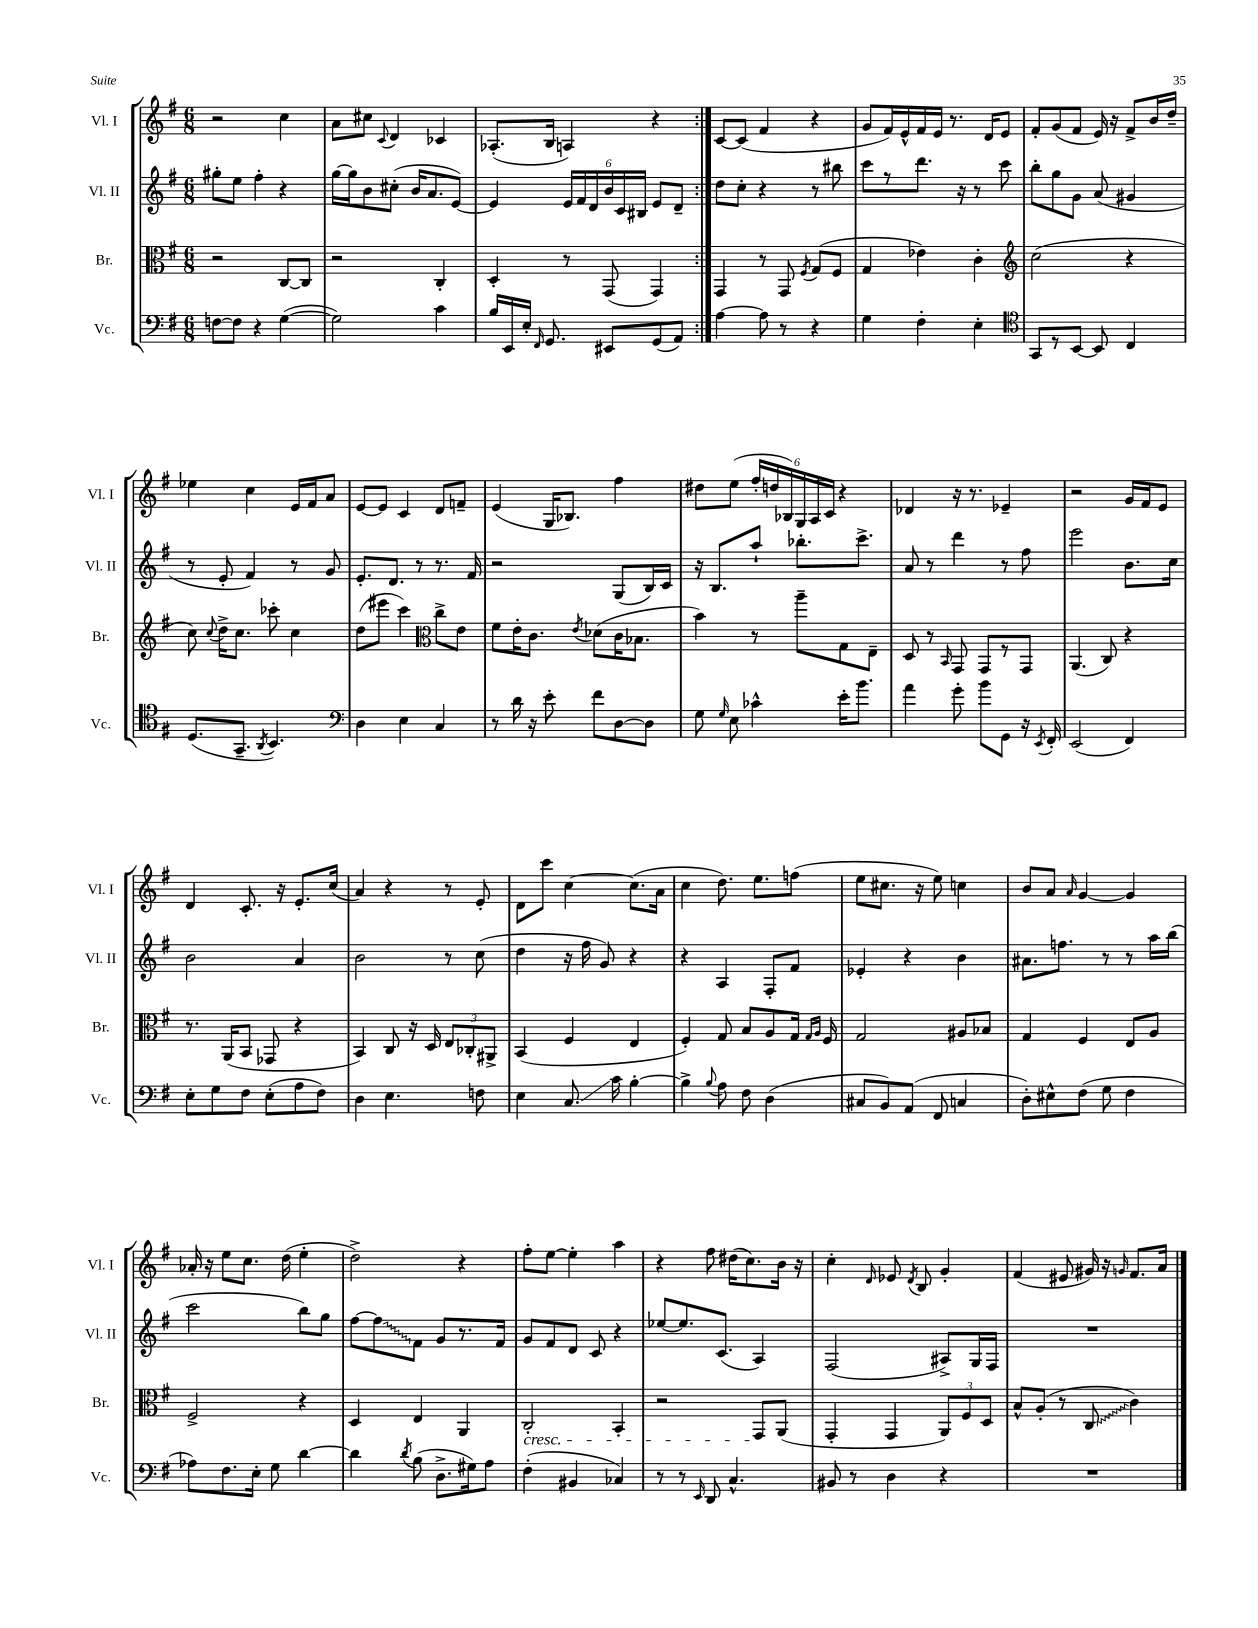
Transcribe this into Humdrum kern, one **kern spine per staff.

**kern	**kern	**kern	**kern
*staff4	*staff3	*staff2	*staff1
*clefF4	*clefC3	*clefG2	*clefG2
*k[f#]	*k[f#]	*k[f#]	*k[f#]
*M6/8	*M6/8	*M6/8	*M6/8
[8F	2r	8gg#'	2r
8F]	.	8ee	.
4r	.	4ff#'	.
([4G	[8C	4r	4cc
.	8C]	.	.
=	=	=	=
2G])	2r	[16gg	8a
.	.	16gg]	.
.	.	8b	8cc#
.	.	.	8qqc
.	.	(8cc#'	4d
.	.	16b	.
.	.	8.a	.
4c	4C'	.	4c-
.	.	[8e)	.
=	=	=	=
16B	4D'	4e]	(8.A-'
16EE	.	.	.
16E'	.	.	.
16qqFF#	.	.	.
8.GG	.	.	16B
.	8r	24e	4A)
.	.	24f#	.
.	.	24d	.
8EE#	(8GG	24b	.
.	.	24c	.
.	.	24B#	.
(8GG	4GG)	8e	4r
8AA)	.	8d~	.
=:|!	=:|!	=:|!	=:|!
[4A	4GG	8dd	[8c
.	.	8cc'	(8c]
8A]	8r	4r	4f#
8r	8GG	.	.
.	8qF#	.	.
4r	(8G	8r	4r
.	8F#	8bb#	.
=	=	=	=
4G	4G	8ccc	8g
.	.	8r	16f#)
.	.	.	16e^^
4F#'	4e-)	8.ddd	16f#
.	.	.	16e
.	.	.	8.r
.	.	16r	.
4E'	4c'	8r	.
.	.	.	16d
.	.	8ccc	8e
=	=	=	=
*clefC4	*clefG2	*	*
8GG	(2cc	8bb'	8f#'
8r	.	8gg	(8g
[8BB	.	8g	8f#
8BB]	.	(8a	16e)
.	.	.	16r
4C	4r	4g#	8f#^
.	.	.	16b
.	.	.	16dd~
=	=	=	=
(8.D	8cc)	8r	4ee-
.	8qqcc	.	.
.	16dd^	8e'	.
8.GG~	8.cc	.	.
.	.	4f#)	4cc
8qAA	.	.	.
4.BB)	8ccc-'	.	.
.	4cc	8r	16e
.	.	.	16f#
.	.	8g	8a
=	=	=	=
*clefF4	*	*	*
4D	(8dd	8.e'	[8e
.	8eee#	.	8e]
.	.	8.d	.
4E	4ccc)	.	4c
.	.	8r	.
*	*clefC3	*	*
4C	8cc^	8.r	8d
.	8e	.	8f~
.	.	16f#	.
=	=	=	=
8r	8f#	2r	(4e
16d	16e'	.	.
16r	8.c	.	.
8e'	.	.	16G
.	.	.	8.B-)
.	8qe	.	.
8f#	(8d-	.	.
[8D	16c	(8G	4ff#
.	8.B-	.	.
8D]	.	16B)	.
.	.	16c	.
=	=	=	=
8G	4b)	16r	8dd#
.	.	8.B	.
16qqG	.	.	.
8E	.	.	(8ee
4c-^^	8r	8aa`	24ff#'
.	.	.	24dd
.	.	.	24B-)
.	8aa~	8.bb-'	24G
.	.	.	24A
.	.	.	24c
16e'	8G	.	4r
8.b	.	8.ccc^	.
.	8E~	.	.
=	=	=	=
4a	8D	8a	4d-
.	8r	8r	.
.	16qqBB	.	.
8g'	8GG	4ddd	16r
.	.	.	8.r
8b	8GG	.	.
8GG	8r	8r	4e-~
16r	8GG	8ff#	.
8qEE	.	.	.
16FF#'	.	.	.
=	=	=	=
(2EE	(4.AA	2eee	2r
.	8C)	.	.
4FF#)	4r	8.b	16g
.	.	.	16f#
.	.	.	8e
.	.	16cc	.
=	=	=	=
8E'	8.r	2b	4d
8G	.	.	.
.	(16AA	.	.
8F#	8BB	.	8.c'
(8E'	8GG-	.	.
.	.	.	16r
8A	4r	4a	8.e'
8F#)	.	.	.
.	.	.	(16cc
=	=	=	=
4D	4BB)	2b	4a)
4.E	8C	.	4r
.	16r	.	.
.	16D	.	.
.	12E	8r	8r
.	12C-'	.	.
8F	.	(8cc	8e'
.	12AA#^	.	.
=	=	=	=
4E	(4BB	4dd	8d
.	.	.	8ccc
8.C	4F#	16r	[4cc
.	.	16ff#	.
.	.	8g)	.
16c	.	.	.
[4B'	4E	4r	(8.cc]
.	.	.	16a
=	=	=	=
4B^]	4F#')	4r	4cc
8qqB	.	.	.
8A	8G	4A	8.dd)
8F#	8B	.	.
.	.	.	8.ee
(4D	8A	8F#'	.
.	16G	8f#	(8ff
.	16qqG	.	.
.	16qqA	.	.
.	16F#	.	.
=	=	=	=
8C#	2G	4e-'	8ee
8BB)	.	.	8.cc#
(8AA	.	4r	.
.	.	.	16r
8FF#	.	.	8ee)
4C	8A#	4b	4cc
.	8B-	.	.
=	=	=	=
8D')	4G	8.a#	8b
8E#^^	.	.	8a
.	.	8.ff	.
.	.	.	16qqa
(8F#	4F#	.	[4g
8G	.	8r	.
4F#	8E	8r	4g]
.	8A	16aa	.
.	.	(16bb	.
=	=	=	=
8A-)	2F#^	2ccc	16a-'
.	.	.	16r
8.F#	.	.	8ee
.	.	.	8.cc
16E'	.	.	.
8G	.	.	.
.	.	.	(16dd
[4d	4r	8bb)	4ee'
.	.	8gg	.
=	=	=	=
4d]	4D	[8ff#	2dd^)
.	.	8ff#]	.
8qd	.	.	.
(8B	4E	8f#	.
8.D^	.	8g	.
.	4AA	8.r	4r
16G#)	.	.	.
8A	.	.	.
.	.	16f#	.
=	=	=	=
(4F#'	2C'	8g	8ff#'
.	.	8f#	[8ee
4BB#	.	8d	4ee']
.	.	8c	.
4C-)	4BB'	4r	4aa
=	=	=	=
8r	2r	[8ee-	4r
8r	.	8.ee-]	.
16qqEE	.	.	.
8DD	.	.	8ff#
.	.	(8.c	.
4.C^^	.	.	(16dd#
.	.	.	8.cc)
.	8GG	4A)	.
.	(8AA	.	16b
.	.	.	16r
=	=	=	=
8BB#	4GG'	(2F#	4cc'
8r	.	.	.
.	.	.	16qqd
4D	4GG	.	8e-
.	.	.	8qd
.	.	.	8B
4r	12AA)	8A#^)	4g'
.	12F#	.	.
.	.	16G	.
.	12D	.	.
.	.	16F#	.
=	=	=	=
2.r	8B^^	2.r	(4f#
.	(8A'	.	.
.	8r	.	8e#
.	8C	.	16g#)
.	.	.	16r
.	.	.	16qqg
.	4c)	.	8.f#
.	.	.	16a
==	==	==	==
*-	*-	*-	*-
